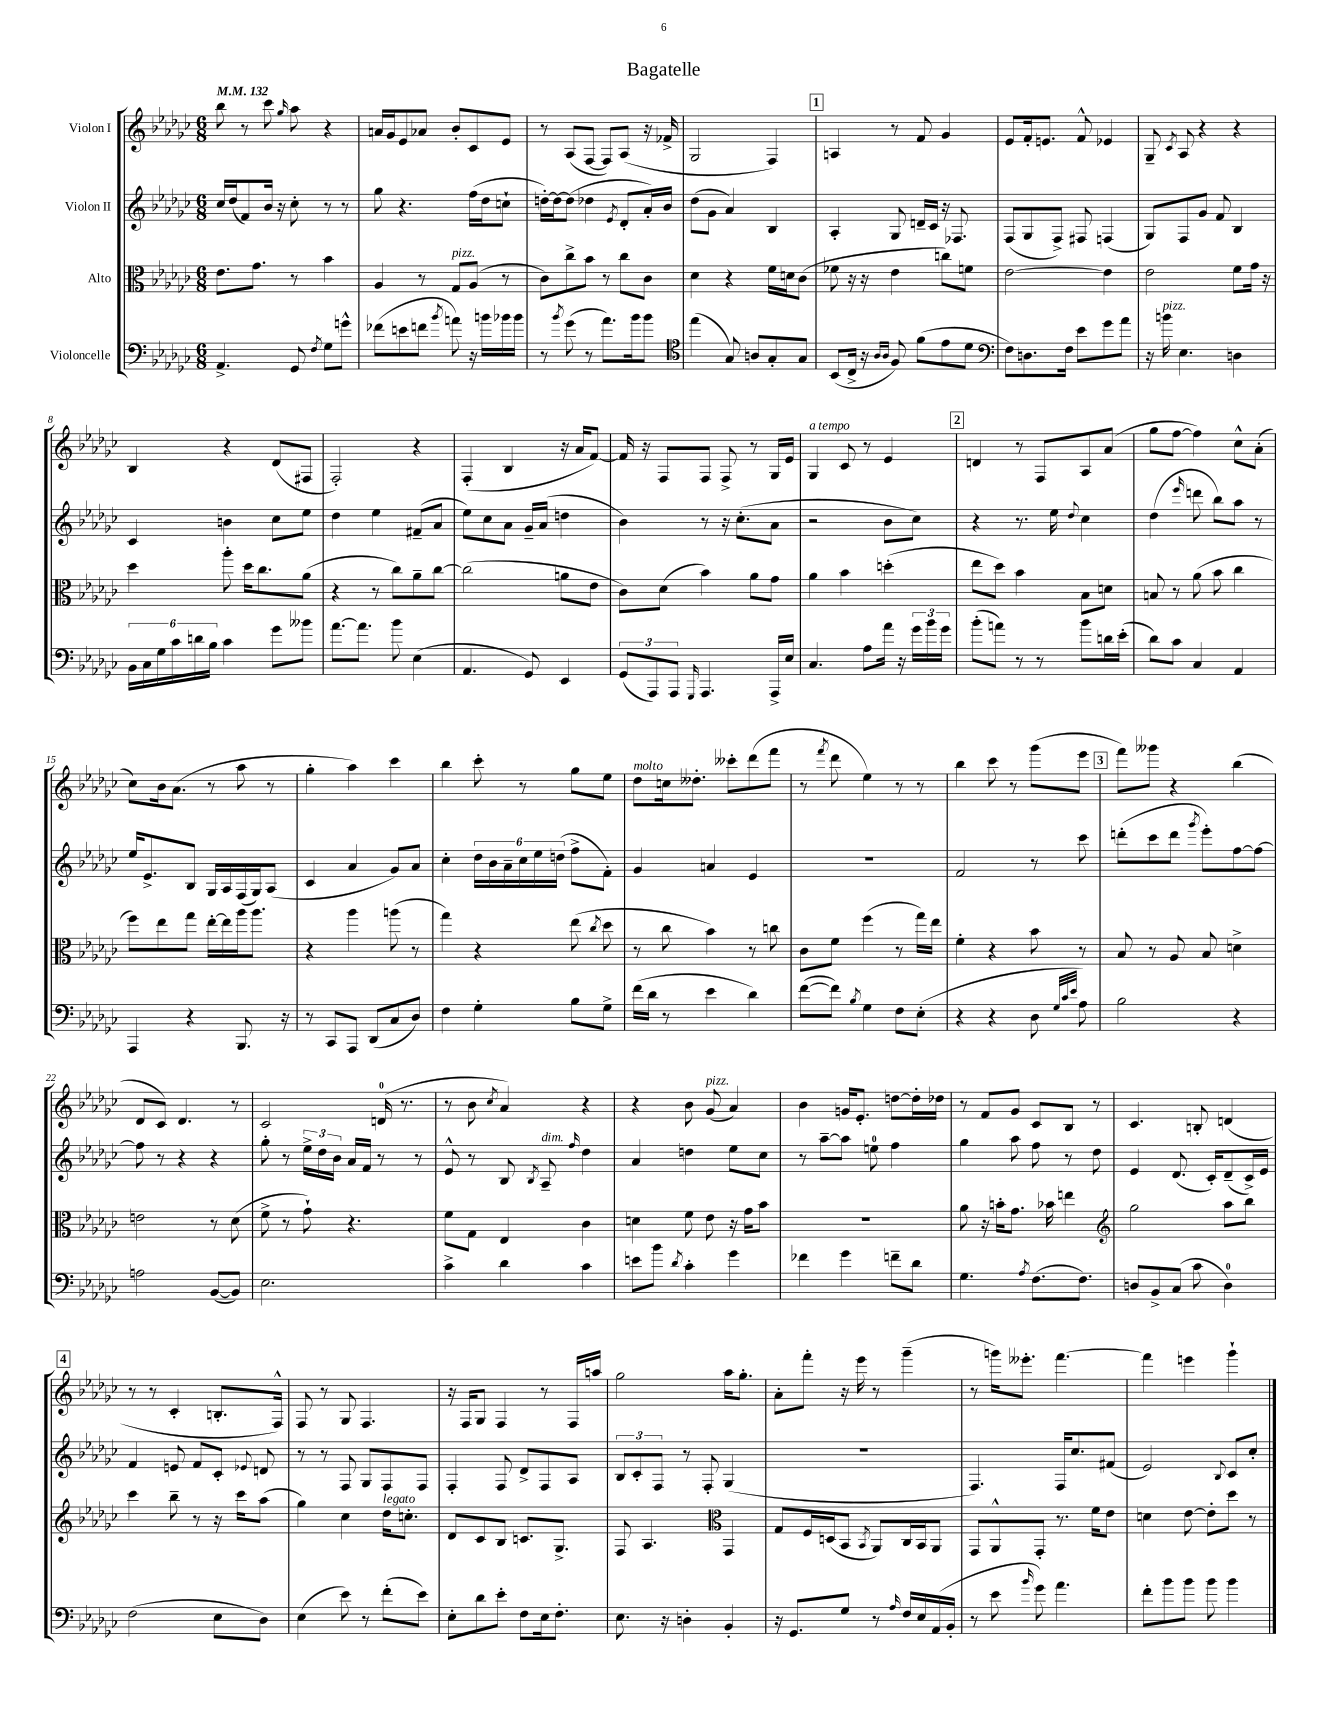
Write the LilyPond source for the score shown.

\header { title = "Bagatelle" }
<<
\new StaffGroup <<
\new Staff = "s0" \with { instrumentName = "Violon I" } {
    \clef treble \key ges \major \numericTimeSignature \time 6/8 \tempo 4 = 132
    \autoBeamOff bes''8 r8 ces'''8 \grace { ges''16 } aes''8 r4 |
    a'16[ ges'16 ees'8 aes'8] bes'8[-. ces'8 ees'8] |
    r8 aes8[( f8]~ f8[) aes8]( r16 fes'16-> |
    ges2 f4) |
    \mark \markup { \box "1" } a4 r8 f'8 ges'4 |
    ees'8[ f'16-. e'8.] f'8-^ ees'4 |
    ges8-- \acciaccatura { ces'8 } aes8 r4 r4 |
    bes4 r4 des'8[( fis8] |
    f2-.) r4 |
    f4-.( bes4 r16 aes'16[ f'8]~) |
    f'16 r16 f8[ f8] f8-> r8 ges16[ ees'16] |
    ges4^\markup { \italic "a tempo" } ces'8 r8 ees'4 |
    \mark \markup { \box "2" } d'4 r8 f8[ aes8 aes'8]( |
    ges''8[ f''8]~ f''4) ces''8[-^ aes'8]-.( |
    ces''8[) bes'16 aes'8.]( r8 aes''8 r8 |
    ges''4-. aes''4) ces'''4 |
    bes''4 ces'''8-. r8 ges''8[ ees''8] |
    des''8[^\markup { \italic "molto" } c''16 deses''8.]-. ceses'''8[-. des'''8( f'''8] |
    r8 \acciaccatura { f'''8 } des'''8 ees''4) r8 r8 |
    bes''4 ces'''8 r8 ges'''8[( ees'''8] |
    \mark \markup { \box "3" } f'''8[) geses'''8] r4 bes''4( |
    des'8[ ces'8]) des'4. r8 |
    ces'2 d'16-0( r8. |
    r8 bes'8 \acciaccatura { ces''8 } aes'4) r4 |
    r4 bes'8 ges'8^\markup { \italic "pizz." }( aes'4) |
    bes'4 g'16[ ees'8.]-. d''8[~ d''16-. des''16] |
    r8 f'8[ ges'8] ces'8[ bes8] r8 |
    ces'4. b8-. d'4( |
    \mark \markup { \box "4" } r8 r8 ces'4-. b8.[-. f16]-^) |
    f8 r8 ges8 f4. |
    r16 f16[ ges8] f4 r8 f16[ a''16] |
    ges''2 aes''16[ ges''8.]-. |
    aes'8[-. f'''8]-. r16 ees'''16 r8 ges'''4--( |
    r8 g'''16[) eeses'''8.]-. f'''4.~ |
    f'''4 e'''4 ges'''4-! \bar "|." |
}
\new Staff = "s1" \with { instrumentName = "Violon II" } {
    \clef treble \key ges \major \numericTimeSignature \time 6/8
    \autoBeamOff ces''16[ des''16( f'8) bes'16] r16 ces''8-. r8 r8 |
    ges''8 r4. f''16[( des''16 c''8]-! |
    d''16[~-.) d''16~ d''8]( des''4 \acciaccatura { ees'8 } des'8[-. aes'16-.) bes'16] |
    des''8[( ges'8] aes'4) bes4 |
    \mark \markup { \box "1" } aes4-. ges8 d'16[-- ces'16] r16 fes8. |
    f8[( ges8 f8]->) fis8 f4( |
    ges8[) f8 ges'8] f'8 bes4 |
    ces'4 b'4 ces''8[ ees''8] |
    des''4 ees''4 fis'8[--( aes'8] |
    ees''8[) ces''8 aes'8] ges'16[-- aes'16]( d''4 |
    bes'4) r8 r16 ces''8.[-.( aes'8] |
    r2 bes'8[ ces''8]) |
    \mark \markup { \box "2" } r4 r8. ees''16 \appoggiatura { des''8 } ces''4 |
    des''4( \grace { ees'''16 } d'''8 bes''8[) aes''8] r8 |
    ees''16[ ees'8.-> bes8] ges16[ aes16 f16( ges16) aes8]( |
    ces'4 aes'4 ges'8[) aes'8] |
    ces''4-. \tuplet 6/4 { des''16[ bes'16 aes'16-- ces''16 ees''16 d''16]( } f''8[-> f'8]-.) |
    ges'4 a'4 ees'4 |
    R2. |
    f'2 r8 ces'''8 |
    \mark \markup { \box "3" } d'''8[-.( ces'''8 d'''8] \acciaccatura { ges'''8 } ees'''8[-.) f''8~ f''8]~ |
    f''8 r8 r4 r4 |
    ges''8-. r8 \tuplet 3/2 { ees''16[-> des''16 bes'16] } aes'16[ f'16] r8 r8 |
    ees'8-^ r8 bes8 \acciaccatura { bes8 } aes8--^\markup { \italic "dim." } \grace { f''16 } des''4 |
    aes'4 d''4 ees''8[ ces''8] |
    r8 aes''8[~-- aes''8] e''8-0 f''4 |
    ges''4 aes''8 f''8 r8 des''8 |
    ees'4 des'8.( ces'16[-.) des'8--( ces'16->) ees'16] |
    \mark \markup { \box "4" } f'4 e'8 f'8[ ces'8]-. \appoggiatura { ees'8 } d'8 |
    r8 r8 f8 ges8[ f8 f8] |
    f4-. f8 des'8[-> f8 aes8] |
    \tuplet 3/2 { bes8[ ces'8-. f8] } r8 f8-. ges4( |
    R2. |
    f4.) f16[ ces''8. fis'8]( |
    ees'2) \appoggiatura { bes8 } ces'8[ ces''8]-. \bar "|." |
}
\new Staff = "s2" \with { instrumentName = "Alto" } {
    \clef alto \key ges \major \numericTimeSignature \time 6/8
    \autoBeamOff ees'8.[ ges'8.] r8 bes'4 |
    aes4 r8 ges8[^\markup { \italic "pizz." } aes8]( r8 |
    ces'8[) ces''8-> bes'8] r8 ces''8[ ces'8] |
    des'4 r4 f'16[ d'16 ces'8]( |
    \mark \markup { \box "1" } fes'8 r16 r16 ees'4 c''8[) f'8] |
    ees'2~ ees'4 |
    ees'2 f'8[ ges'16] r16 |
    des''4 aes''8-. des''16[ ces''8. aes'8]( |
    r4 r8 ces''8[) aes'8-- ces''8]~ |
    ces''2( a'8[ ees'8] |
    ces'8[) des'8]( bes'4) aes'8[ ges'8] |
    aes'4 bes'4 d''4-.( |
    \mark \markup { \box "2" } ees''8[ des''8]) bes'4 bes8[ d'8] |
    b8 r8 aes'8( bes'8 ces''4 |
    f''8[) ees''8 ges''8] ees''16[~-. ees''16 aes''16 aes''8.] |
    r4 aes''4 a''8( r8 |
    ges''4) r4 ees''8( \acciaccatura { ces''8 } des''8 |
    r8 ces''8 bes'4) r8 c''8 |
    ces'8[ f'8] f''4( r8 ges''16[) ees''16] |
    f'4-. r4 bes'8 r8 |
    \mark \markup { \box "3" } bes8 r8 aes8 bes8 d'4-> |
    e'2 r8 des'8( |
    f'8-> r8 ges'8-!) r4. |
    f'8[ ges8] ees4 ces'4 |
    d'4 f'8 ees'8 r16 ges'16[ bes'8] |
    R2. |
    aes'8 r16 b'16[-. ges'8.] bes'16 e''4 |
    \clef treble ges''2 aes''8[ bes''8] |
    \mark \markup { \box "4" } ces'''4 bes''8-- r8 r16 ces'''16[ aes''8]( |
    ges''4) ces''4 des''16[^\markup { \italic "legato" } c''8.]-. |
    des'8[ ces'8 bes8] c'8.[ ges8.]-> |
    f8 aes4. \clef alto ges,4 |
    ges8[ f16 d16( bes,8] \acciaccatura { bes,8 } aes,8[) ces16 bes,16 aes,8] |
    ges,8[ aes,8-^ ges,8]-. r8. f'16[ ees'8] |
    d'4 ees'8~ ees'8[-. des''8] r8 \bar "|." |
}
\new Staff = "s3" \with { instrumentName = "Violoncelle" } {
    \clef bass \key ges \major \numericTimeSignature \time 6/8
    \autoBeamOff aes,4.-> ges,8 \acciaccatura { f8 } ges8[ g'8]-^ |
    fes'8[( e'8 f'8] \acciaccatura { bes'8 } a'8) r16 b'16[ bes'16 bes'16] |
    r8 \acciaccatura { bes'8 } ges'8( r8 aes'8.[) bes'16 bes'8] |
    \clef tenor ees''4( ges8) a8[ ges8-. ges8] |
    \mark \markup { \box "1" } bes,8[( ces16]-> r16 \grace { aes16[ aes16] } f8) f'8[( ees'8 des'8] |
    \clef bass f8[) d8. f16] ees'8[ ges'8 aes'8] |
    r16 b'16^\markup { \italic "pizz." } ees4. d4 |
    \tuplet 6/4 { bes,16[ ces16 ges16 ces'16 d'16 bes16] } ces'4 ges'8[ beses'8] |
    aes'8.[~ aes'8.] bes'8 ees4( |
    aes,4. ges,8) ees,4 |
    \tuplet 3/2 { ges,8[( aes,,8) aes,,8] } \grace { ges,,16 } aes,,4. aes,,16[-> ees16] |
    ces4. aes8[ aes'16] r16 \tuplet 3/2 { ges'16[ bes'16 ges'16] } |
    \mark \markup { \box "2" } bes'8[-.( a'8]) r8 r8 bes'8[ d'16 ees'16]-.( |
    des'8[) ces'8] ces4 aes,4 |
    aes,,4 r4 bes,,8. r16 |
    r8 ces,8[ aes,,8] des,8[( ces8 des8]) |
    f4 ges4-. bes8[ ges8]-> |
    f'16[( des'16] r8 ees'4 des'4) |
    f'8[~( f'8]) \acciaccatura { bes8 } ges4 f8[ ees8]-.( |
    r4 r4 des8 \grace { ges32[ ces'32 ees'32] } aes8) |
    \mark \markup { \box "3" } bes2 r4 |
    a2 bes,8[~( bes,8]) |
    ees2. |
    ces'4-> des'4 ces'4 |
    e'8[ bes'8] \acciaccatura { des'8 } ces'4-. ges'4 |
    fes'4 ges'4 f'8[-- des'8] |
    ges4. \acciaccatura { aes8 } f8.[( f8.]) |
    d8[ bes,8-> ces8]( ces'8 d4-0) |
    \mark \markup { \box "4" } f2( ees8[ des8]) |
    ees4( ees'8) r8 f'8[-.( ees'8]) |
    ees8[-. des'8 ees'8]-. f8[ ees16 f8.]-. |
    ees8. r16 d4-. bes,4-. |
    r16 ges,8.[ ges8] r8 \grace { aes16 } f16[ ees16 aes,16( bes,16]-. |
    r8 ees'8 \grace { bes'16 } ges'8) aes'4. |
    f'8[-. bes'8 bes'8] bes'8 bes'4 \bar "|." |
}
>>
>>
